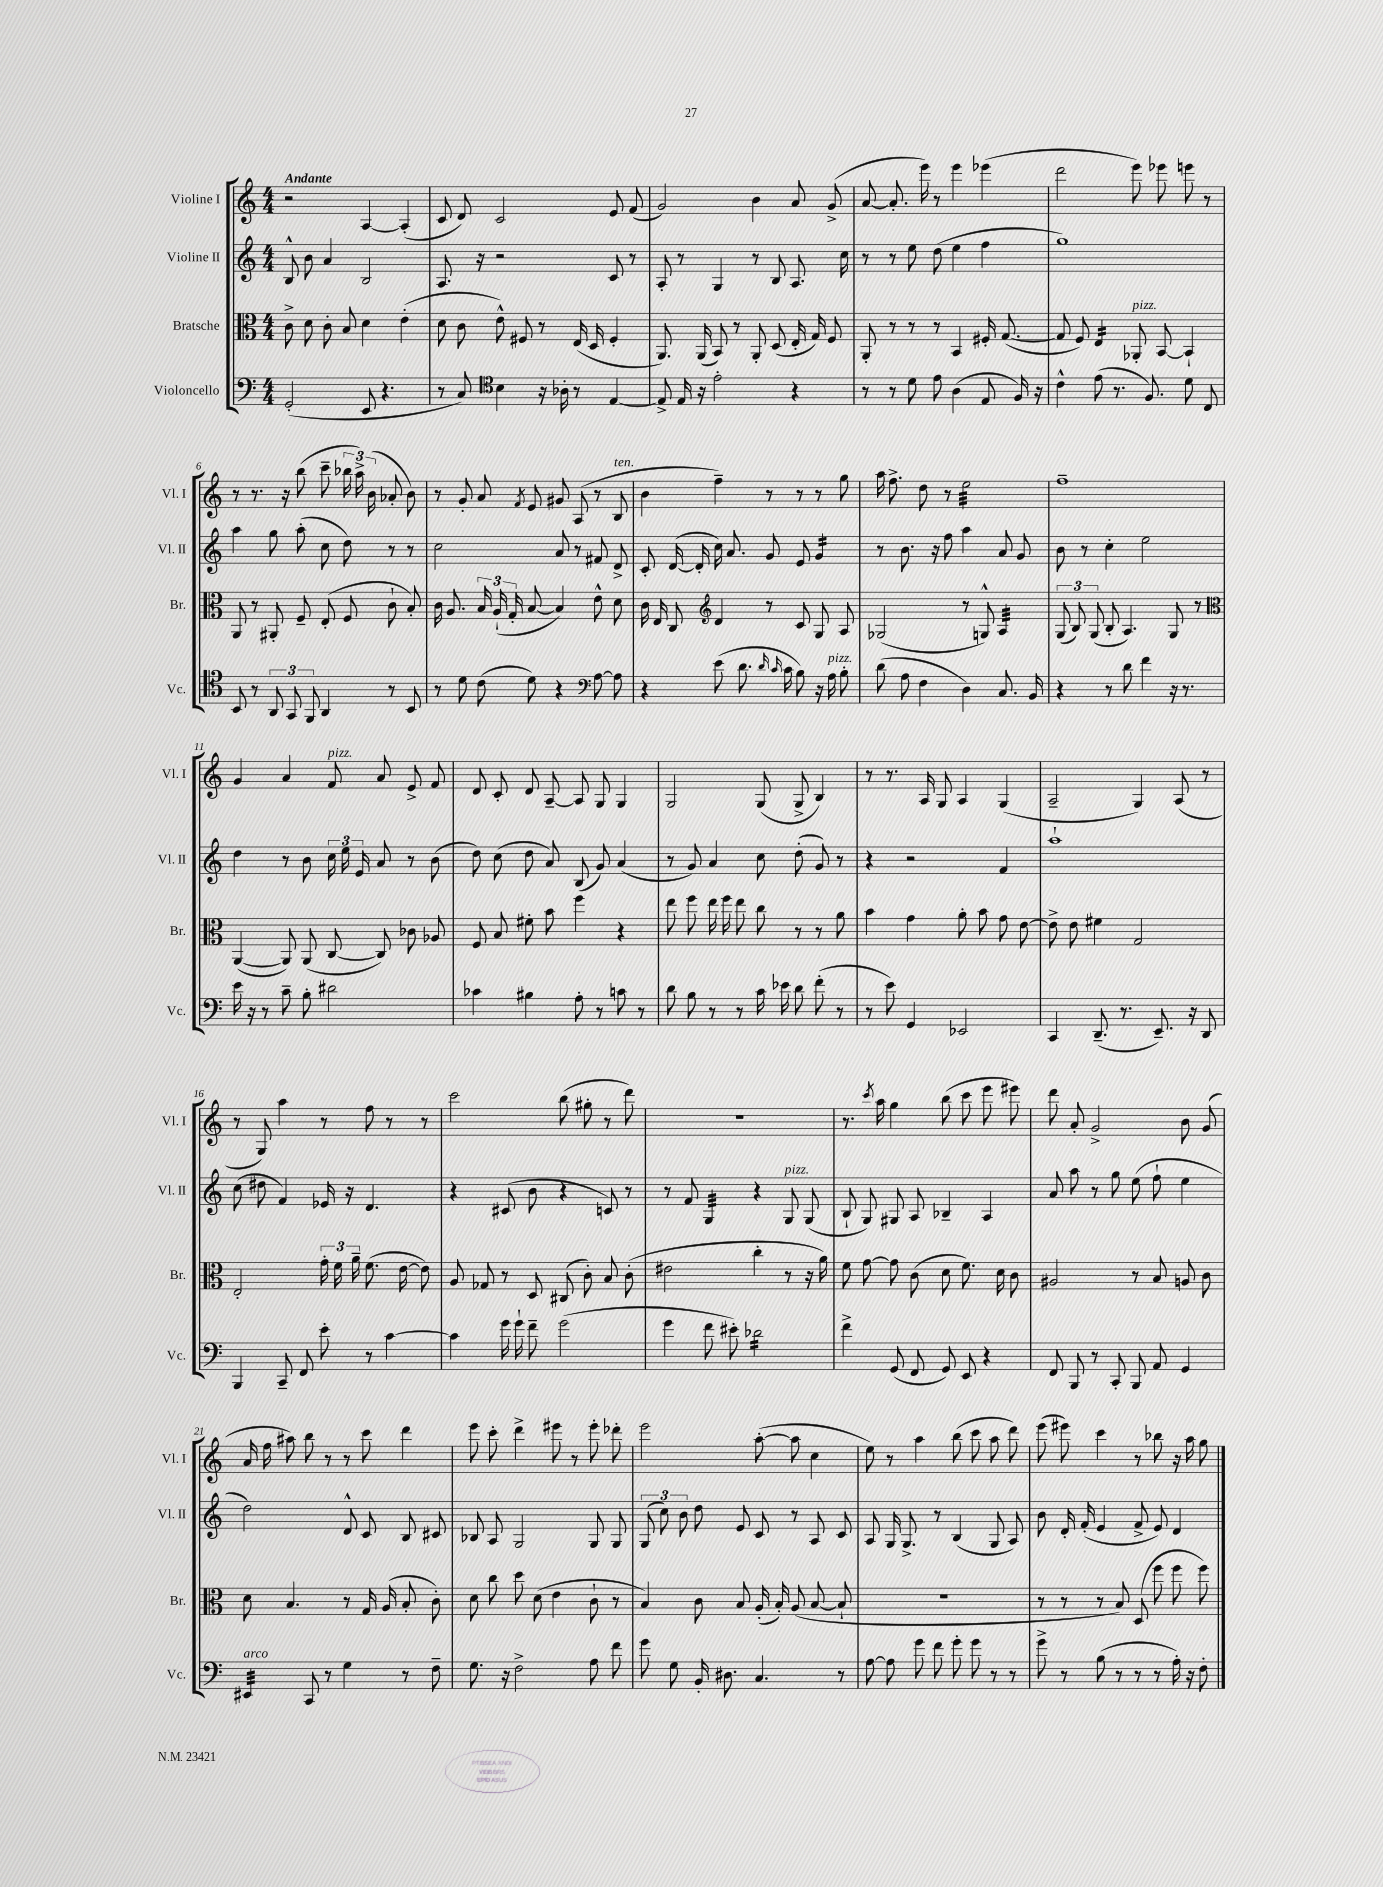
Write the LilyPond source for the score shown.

<<
\new StaffGroup <<
\new Staff = "s0" \with { instrumentName = "Violine I" shortInstrumentName = "Vl. I" } {
    \clef treble \key c \major \numericTimeSignature \time 4/4 \tempo "Andante"
    \autoBeamOff r2 a4~ a4-.( |
    c'8 d'8) c'2 e'8 f'8( |
    g'2) b'4 a'8 g'8->( |
    a'8~ a'8.-. e'''16) r8 e'''4 ees'''4( |
    d'''2 e'''8) ees'''8 e'''8 r8 |
    r8 r8. r16 b''8( c'''8-- \tuplet 3/2 { bes''16 a''16->) b'16( } aes'8-. b'8) |
    r8 g'8-. a'8 \acciaccatura { f'8 } e'8 gis'8 a8( r8 b8^\markup { \italic "ten." } |
    b'4 f''4--) r8 r8 r8 g''8 |
    a''16 f''8.-> d''8 r8 e''2:32 |
    f''1-- |
    g'4 a'4 f'8^\markup { \italic "pizz." } a'8 e'8-> f'8 |
    d'8 c'8-. d'8 a8~-- a8 g8 g4 |
    g2 g8( g8-> b4) |
    r8 r8. a16 g8 a4 g4( |
    a2-- g4) a8( r8 |
    r8 g8) a''4 r8 f''8 r8 r8 |
    c'''2 b''8( gis''8-. r8 d'''8) |
    R1 |
    r8. \acciaccatura { c'''8 } a''16 g''4 b''8( c'''8 e'''8 eis'''8) |
    d'''8 a'8-. g'2-> b'8 g'8( |
    a'16 f''16 ais''8) b''8 r8 r8 c'''8 d'''4 |
    e'''8 c'''8-. d'''4-> eis'''8 r8 eis'''8-. des'''8-. |
    e'''2 a''8~-.( a''8 c''4 |
    e''8) r8 a''4 b''8( c'''8 a''8 d'''8) |
    e'''8( eis'''8) c'''4 r8 bes''8 r16 a''16 g''8 \bar "|." |
}
\new Staff = "s1" \with { instrumentName = "Violine II" shortInstrumentName = "Vl. II" } {
    \clef treble \key c \major \numericTimeSignature \time 4/4
    \autoBeamOff b8-^ b'8 a'4 b2 |
    a8. r16 r2 c'8 r8 |
    a8-. r8 g4 r8 b8 a8. c''16 |
    r8 r8 e''8 d''8( e''4 f''4 |
    g''1) |
    a''4 g''8 a''8-.( c''8 d''8) r8 r8 |
    c''2 a'8 r8 fis'8 d'8-> |
    c'8-. d'16~( d'16-. c''16) a'8. g'8 e'8 g'4:16 |
    r8 b'8. r16 f''8 a''4 a'8 g'8 |
    b'8 r8 c''4-. e''2 |
    d''4 r8 b'8 \tuplet 3/2 { c''16 e''16 e'16 } a'8 r8 b'8( |
    d''8) c''8( d''8 a'8) b8( g'8) a'4( |
    r8 g'8) a'4 c''8 d''8-.( g'8) r8 |
    r4 r2 f'4 |
    a''1-! |
    c''8( dis''8 f'4) ees'16 r16 d'4. |
    r4 cis'8( b'8 r4 c'8) r8 |
    r8 f'8 g4:32 r4 g8^\markup { \italic "pizz." } g8( |
    b8-! g8) gis8 a8 bes4-- a4 |
    a'8 a''8 r8 g''8 e''8( f''8-! e''4 |
    d''2) d'8-^ c'8 b8 cis'8 |
    bes8 a8 g2 g8 g8 |
    \tuplet 3/2 { g8( c''8) b'8 } d''8 e'8 c'8 r8 a8 c'8 |
    a8 g16 g8.-> r8 b4( g8 a8) |
    b'8 d'16-. f'16-.( e'4 f'8-> e'8) d'4 \bar "|." |
}
\new Staff = "s2" \with { instrumentName = "Bratsche" shortInstrumentName = "Br." } {
    \clef alto \key c \major \numericTimeSignature \time 4/4
    \autoBeamOff c'8-> d'8 c'8-. b8 d'4 e'4-.( |
    d'8 c'8 e'8-^) fis8 r8 e16( d16 fis4-. |
    a,8.) a,16( b,8) r8 a,8-. d8( e16-. g16) f8 |
    a,8-. r8 r8 r8 b,4 fis16-. g8.~( |
    g8 f8) e4:16 aes,8-.^\markup { \italic "pizz." } b,8~ b,4-! |
    a,8 r8 ais,8-. f8-- e8-.( f8 c'8-! b8-.) |
    c'16 a8. \tuplet 3/2 { b16 a16-!( g16-. } b8~ b4) e'8-^ d'8 |
    c'16 e16 c8 \clef treble d'4 r8 c'8 g8 a8 |
    ges2( r8 g8-^) a4:32 |
    \tuplet 3/2 { g8( b8) g8( } b8-. a4.) g8 r8 |
    \clef alto a,4~( a,8) a,8( c8~ c8) ces'8 aes8 |
    f8 b8 fis'8-. b'8 f''4 r4 |
    e''8 f''8 e''16 f''16 e''8 c''8 r8 r8 a'8 |
    b'4 g'4 a'8-. b'8 g'8 e'8~ |
    e'8-> e'8 fis'4 g2 |
    e2-. \tuplet 3/2 { g'16-. f'16 a'16-- } f'8.( e'16~ e'8) |
    a8 ges8 r8 d8 cis8( c'8-.) b8 c'8-.( |
    eis'2 c''4-. r8 r16 a'16) |
    f'8 g'8~ g'8 c'8( d'8 f'8.) d'16 c'8 |
    ais2 r8 b8 a8 c'8 |
    d'8 b4. r8 g16 a16( b8-. c'8-.) |
    d'8 c''8 d''8 d'8( e'4 c'8-! r8 |
    b4) c'8 b8 a16-.( b16-.) a8( b8~ b8-! |
    R1 |
    r8 r8 r8 b8) d8( f''8 f''8 f''8) \bar "|." |
}
\new Staff = "s3" \with { instrumentName = "Violoncello" shortInstrumentName = "Vc." } {
    \clef bass \key c \major \numericTimeSignature \time 4/4
    \autoBeamOff g,2-.( e,8 r4. |
    r8 c8) \clef tenor b4 r16 aes16-. r8 e4~ |
    e8-> e16 r16 e'2-. r4 |
    r8 r8 d'8 e'8 a4( e8 f16) r16 |
    c'4-^ e'8( r8. f8.) d'8 c8 |
    b,8 r8 \tuplet 3/2 { a,8 g,8 f,8 } a,4 r8 b,8 |
    r8 d'8 c'8( d'8) r4 \clef bass a8~ a8 |
    r4 e'8( d'8. \grace { d'16 c'16 } c'16 b8) r16 a16^\markup { \italic "pizz." } b8-. |
    d'8( a8 f4 d4) c8. b,16 |
    r4 r8 d'8 f'4 r16 r8. |
    e'16 r16 r8 c'8-- b8-. dis'2 |
    ces'4 bis4 a8-. r8 c'8 r8 |
    d'8 b8 r8 r8 c'16 ees'16 d'8 f'8-.( r8 |
    r8 e'8) g,4 ees,2 |
    c,4 d,8.--( r8. e,8.--) r16 d,8 |
    b,,4 c,8-- f,8 e'8-. r8 c'4~ |
    c'4 g'16 g'16-! f'8-- g'2( |
    g'4 f'8 eis'8-.) des'2:16 |
    f'4-> g,8( f,8 g,8) e,8 r4 |
    f,8 b,,8 r8 c,8-. b,,8 a,8 g,4 |
    eis,4:32^\markup { \italic "arco" } c,8 r8 g4 r8 f8-- |
    g8. r16 f2-> a8 f'8 |
    g'8 g8 b,16-. dis8. c4. r8 |
    a8~ a8 g'8 f'8 g'8-. g'8 r8 r8 |
    g'8-> r8 b8( r8 r8 r8 a16-.) r16 f8-. \bar "|." |
}
>>
>>
